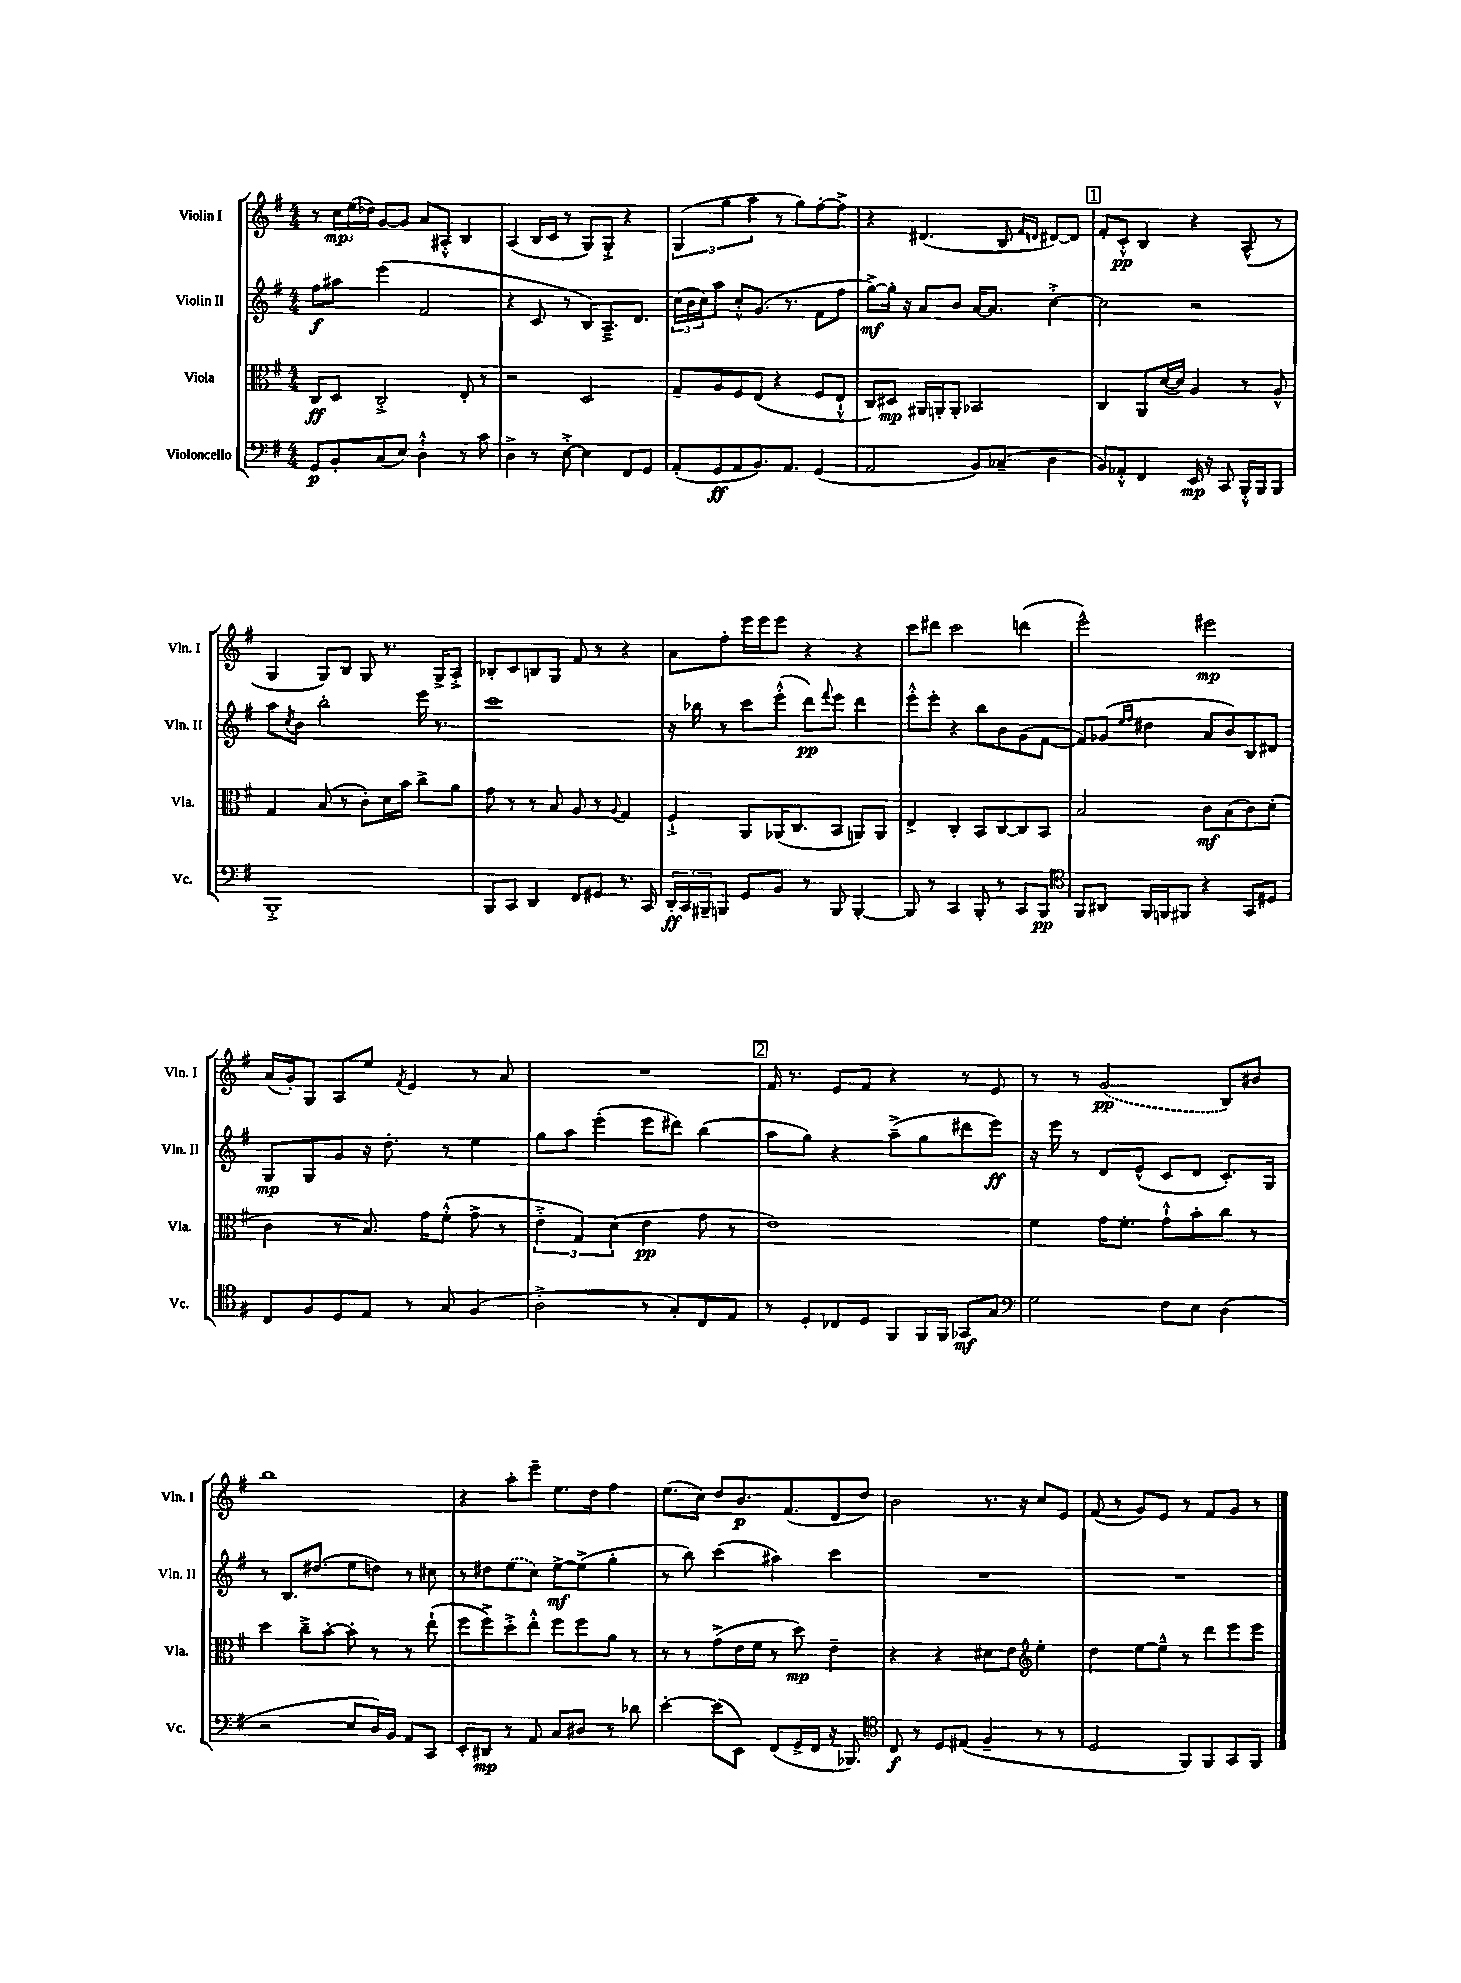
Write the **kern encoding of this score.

**kern	**kern	**kern	**kern
*staff4	*staff3	*staff2	*staff1
*clefF4	*clefC3	*clefG2	*clefG2
*k[f#]	*k[f#]	*k[f#]	*k[f#]
*M4/4	*M4/4	*M4/4	*M4/4
8GG/L	8C/L	8ff#\L	8r
8BB'/	8D/J	8aa#\J	24cc\LL
.	.	.	(24ee\
.	.	.	24dd-\JJ)
(8C/	2C'^/	(4eee\	[8g/L
8E/J)	.	.	8g/]J
4D`^^\	.	2f#/	8a/L
.	.	.	8A#'^^/J
8r	8E'/	.	4B/
8c\	8r	.	.
=	=	=	=
4D^\	2r	4r	(4A/
8r	.	8c/	16B/LL
.	.	.	16c/JJ
[8E'^\	.	8r	8r
4E\]	2D/	8B/L)	8G/L)
.	.	8.A~^/	8G'^/J
8FF#/L	.	.	4r
.	.	8.d/J	.
8GG/J	.	.	.
=	=	=	=
(8AA'/L	8G~/L	(24cc\LL	(6G/
.	.	24b\	.
.	.	24cc\J)	.
8GG/	8A/	8aa\J	.
.	.	.	6gg\
8AA/	8F#/	8cc'^^/L	.
.	.	.	6aa\
8.BB/)	(8E/J	(8.g/J	.
.	4r	.	8r
8.AA/J	.	8.r	.
.	.	.	8gg\L)
(4GG/	8F#/L	8f#\L	[8ff#'\
.	8E`^^/J	8ff#\J	8ff#^\]J
=	=	=	=
2AA/	8C/L)	[8gg^\L)	4r
.	8D#/J	16gg'\]Jk	.
.	.	16r	.
.	16AA#/LL	8a/L	(4.d#/
.	16AA'/J	.	.
.	8AA'/J	8b/J	.
8BB/L)	2BB-/	[16a/LK	.
.	.	8.a/]J	.
(8C-~/J	.	.	8B/
.	.	.	16qqf#/LL
.	.	.	16qqd/JJ
4D\	.	[4cc'^\	[8d#/L)
.	.	.	8d#/]J
=	=	=	=
8BB/L)	4C/	2cc\]	8f#'/L
8AA-'^^/J	.	.	8c'^^/J
4FF#/	8AA/L	.	4B/
.	([16d/L	.	.
.	16d/]JJ)	.	.
16EE/	4A/	2r	4r
16r	.	.	.
8CC/	.	.	.
16BBB'^^/LL	8r	.	(8A^^/
16BBB/J	.	.	.
8BBB/J	8A^^/	.	8r
=	=	=	=
1BBB'^	4G/	8aa\L	4G/
.	.	8qcc/	.
.	.	8b\J	.
.	(8B/	2bb'\	8G/L)
.	8r	.	8B/J
.	8c'\L)	.	8G/
.	16d\L	.	8.r
.	16b\JJ	.	.
.	8cc^\L	16eee\	.
.	.	8.r	16G^/LK
.	8a\J	.	8A'^/J
=	=	=	=
8BBB/L	8g\	1ccc	8B-'/L
8CC/J	8r	.	8c/
4DD/	8r	.	8B/
.	8B/	.	8G/J
8FF#/L	8A/	.	8f#/
8GG#/J	8r	.	8r
.	8qqA/	.	.
8.r	4G/	.	4r
16CC/	.	.	.
=	=	=	=
24DD'/LL	4F#`^/	16r	8a\L
24CC/	.	.	.
.	.	16bb-\	.
24BBB#~/J	.	.	.
8BBB/J	.	8r	8ff#'\J
8GG/L	8AA/L	8ccc\L	16eee\LL
.	.	.	16eee\J
8BB/J	(16AA-/K	(8eee'^^\J	8eee\J
.	8.C/	.	.
8r	.	8ddd\L)	4r
.	.	8qqfff#/	.
8BBB/	8BB/J	8eee\J	.
[4BBB'/	8AA/L)	4ddd\	4r
.	8AA/J	.	.
=	=	=	=
8BBB/]	4E^/	8eee'^^\L	8ccc\L
8r	.	8eee'\J	8ddd#\J
4CC/	4C'/	4r	2ccc\
8BBB'/	8BB/L	8bb\L	.
8r	[8C/	8b\	.
8CC/L	8C/]	(8g\	(4ddd\
8BBB/J	8BB/J	[8f#\J	.
=	=	=	=
*clefC4	*	*	*
8FF#/L	2B/	8f#/]L)	2eee^^\)
8AA#/J	.	(8g-/J	.
.	.	16qqee/LL	.
.	.	16qqff#/JJ	.
16FF#/LL	.	4dd#\	.
16FF/J	.	.	.
8FF#/J	.	.	.
4r	8c\L	8a/L	2eee#\
.	(8B\	8b/)	.
8GG/L	8c\)	8B/	.
8D#/J	(8d'\J	8d#/J	.
=	=	=	=
8C/L	4c\	8G/L	(16a/LL
.	.	.	16g'/J)
8F#/	.	8G/	8G/J
8D/	8r	8g/J	8A/L
8E/J	8.B/)	16r	8ee/J
.	.	8.dd'\	.
.	.	.	8qf#/
8r	.	.	4e/
.	16g\LK	.	.
8G/	(8f#'^^\J	8r	.
(4F#/	8g^\	4ee\	8r
.	8r	.	8a/
=	=	=	=
2A'^\	6e'^\	8gg\L	1r
.	.	8aa\J	.
.	6G/)	.	.
.	.	(4eee'\	.
.	(6d\	.	.
8r	4e\	8eee\L	.
8G'/L)	.	8ddd#\J)	.
8C/	8g\	(4bb\	.
8E/J	8r	.	.
=	=	=	=
8r	1e)	8aa\L	16f#/
.	.	.	8.r
8D'/L	.	8gg\J)	.
8C-/	.	4r	8e/L
8D/J	.	.	8f#/J
8FF#/L	.	(8aa~^\L	4r
16FF#/L	.	8gg\	.
16FF#/JJ	.	.	.
8GG-/L	.	8ddd#\	8r
8G/J	.	8eee\J)	8e/
=	=	=	=
*clefF4	*	*	*
2G\	4f#\	16r	8r
.	.	16eee\	.
.	.	8r	8r
.	16g\LK	8d/L	(2g/
.	8.f#'\J	.	.
.	.	(8e^^/J	.
8F#\L	8g`^^\L	8c/L	.
8E\J	8b'\	8d/J	.
(4D\	8cc\J	8.c'/L)	8B/L)
.	8r	.	8b#/J
.	.	16G/Jk	.
=	=	=	=
2r	4dd\	8r	1bb
.	.	8.B/L	.
.	8cc~^\L	.	.
.	.	(8.dd#/J	.
.	[8b'\J	.	.
8E/L	8b'\]	8ee\L	.
16D/L)	8r	8dd\J)	.
16BB/JJ	.	.	.
8AA/L	8r	8r	.
8CC/J	(8ee`\	8cc#\	.
=	=	=	=
8EE'/L	8ff#\L	8r	4r
8DD#/J	8ff#^\)	8dd#\L	.
8r	8dd'^\	(8ee\	8aa'\L
8AA/	8ee'^^\J	8cc\J)	8eee~\J
8C/L	8ff#\L	[8ee^\L	8.ee\L
8D#/J	8ff#\	(8ee^\]J	.
.	.	.	16dd\Jk
8r	8a\J	4gg'\	4ff#\
8d-\	8r	.	.
=	=	=	=
[4e'\	8r	8r	(8.ee\L
.	8r	8bb\)	.
.	.	.	16cc\Jk)
(8e\]L	(8g^\L	(4ccc\	8dd/L
8EE\J)	16e\L	.	8.b/
.	16f#\JJ	.	.
(8FF#/L	8r	4aa#\)	.
.	.	.	(8.f#/
16GG^/L	8dd\)	.	.
16FF#/JJ	.	.	.
16r	4e~\	4ccc\	8d/
8.BBB-/)	.	.	.
.	.	.	8dd/J)
=	=	=	=
*clefC4	*	*	*
8C/	4r	1r	2b\
8r	.	.	.
8D/L	4r	.	.
(8E#/J	.	.	.
4F#~/	8d#\L	.	8.r
.	8e\J	.	.
.	.	.	16r
*	*clefG2	*	*
8r	4ee'\	.	8cc/L
8r	.	.	8e/J
=	=	=	=
2D/	4dd\	1r	(8f#/
.	.	.	8r
.	[8ee\L	.	8g/L)
.	8ee~^^\]J	.	8e/J
8FF#/L)	8r	.	8r
8FF#/	8ddd\L	.	8f#/L
8GG/	8eee\	.	8g/J
8FF#/J	8eee\J	.	8r
==	==	==	==
*-	*-	*-	*-
